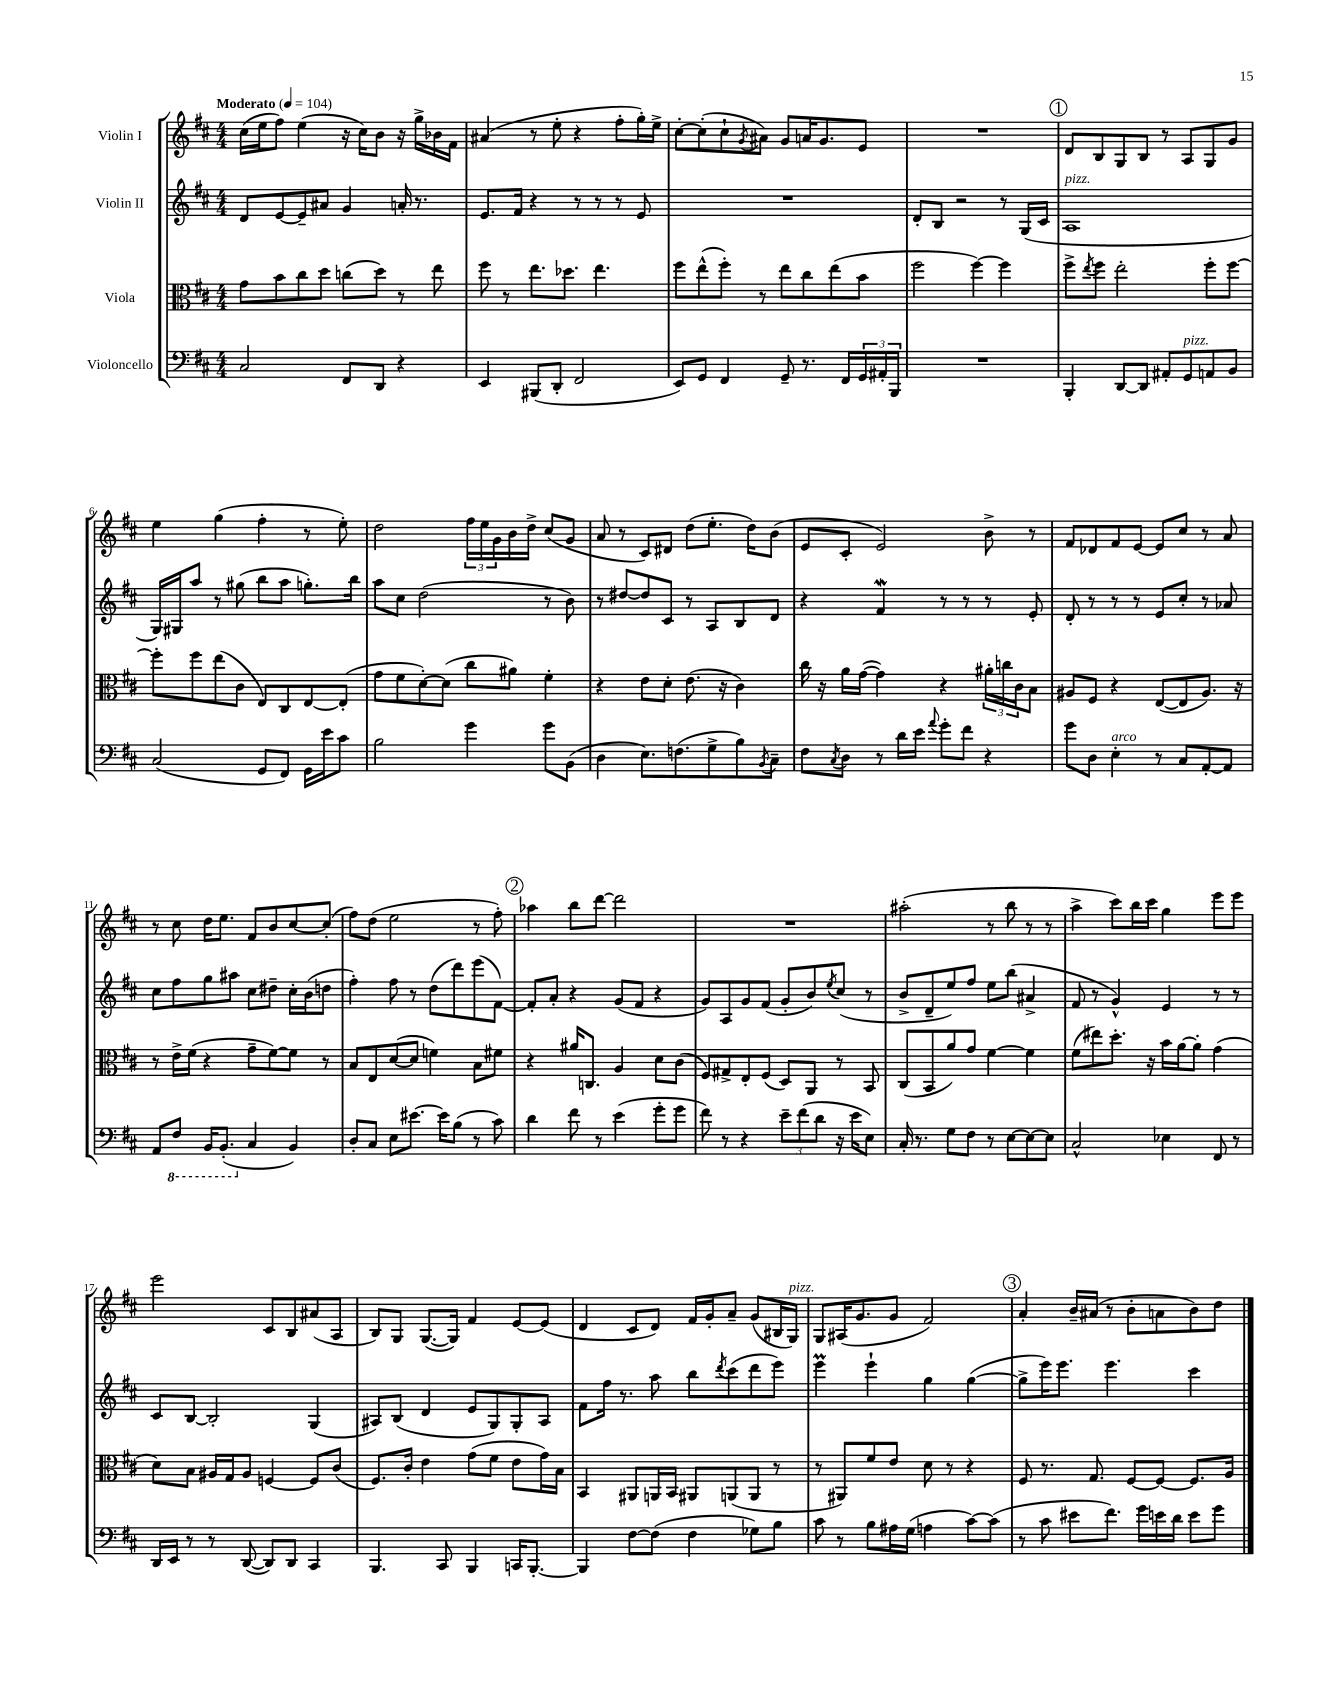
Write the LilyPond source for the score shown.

<<
\new StaffGroup <<
\new Staff = "s0" \with { instrumentName = "Violin I" } {
    \clef treble \key d \major \numericTimeSignature \time 4/4 \tempo "Moderato" 4 = 104
    cis''16( e''16 fis''8) e''4( r16 cis''16) b'8 r16 g''16-> bes'16 fis'16 |
    ais'4( r8 e''8-. r4 fis''8-. g''16-.) e''16-> |
    cis''8~-. cis''8-.( cis''8-! \acciaccatura { g'8 } ais'8) g'8 a'16 g'8. e'8 |
    R1 |
    \mark \markup { \circle "1" } d'8 b8 g8 b8 r8 a8 g8 g'8 |
    e''4 g''4( fis''4-. r8 e''8-.) |
    d''2 \tuplet 3/2 { fis''16 e''16 g'16 } b'16 d''16-> cis''8( g'8 |
    a'8 r8 cis'8) dis'8 d''8( e''8.-. d''16) b'8( |
    e'8 cis'8-. e'2) b'8-> r8 |
    fis'8 des'8 fis'8 e'8~ e'8 cis''8 r8 a'8 |
    r8 cis''8 d''16 e''8. fis'8 b'8 cis''8~ cis''8-.( |
    fis''8) d''8( e''2 r8 fis''8-.) |
    \mark \markup { \circle "2" } aes''4 b''8 d'''8~ d'''2 |
    R1 |
    ais''2-.( r8 b''8 r8 r8 |
    a''4-> cis'''8) b''16 cis'''16 g''4 e'''8 e'''8 |
    e'''2 cis'8 b8 ais'8( a8 |
    b8) g8 g8.~( g16) fis'4 e'8~ e'8( |
    d'4 cis'8 d'8) fis'16 g'16-. a'8-- g'8( bis16 g16^\markup { \italic "pizz." }) |
    g8 ais16( g'8. g'8 fis'2) |
    \mark \markup { \circle "3" } a'4-. b'16-- ais'16( r8 b'8-. a'8 b'8) d''8 \bar "|." |
}
\new Staff = "s1" \with { instrumentName = "Violin II" } {
    \clef treble \key d \major \numericTimeSignature \time 4/4
    d'8 e'8~ e'8-- ais'8 g'4 a'16-. r8. |
    e'8. fis'16 r4 r8 r8 r8 e'8 |
    R1 |
    d'8-. b8 r2 r8 g16( cis'16 |
    \mark \markup { \circle "1" } a1^\markup { \italic "pizz." } |
    g16) gis16 a''8 r8 gis''8( b''8 a''8 g''8.-.) b''16 |
    a''8 cis''8 d''2( r8 b'8) |
    r8 dis''8~ dis''8 cis'8 r8 a8 b8 d'8 |
    r4 fis'4\mordent r8 r8 r8 e'8-. |
    d'8-. r8 r8 r8 e'8 cis''8-. r8 aes'8 |
    cis''8 fis''8 g''8 ais''8 cis''8 dis''8-- cis''16-. b'16( d''8 |
    fis''4-.) fis''8 r8 d''8( d'''8) e'''8( fis'8~) |
    \mark \markup { \circle "2" } fis'8-. a'8-. r4 g'8( fis'8 r4 |
    g'8) a8 g'8 fis'8( g'8-. b'8) \acciaccatura { e''8 } cis''8( r8 |
    b'8-> d'8-- e''8) fis''8 e''8 b''8( ais'4-> |
    fis'8 r8 g'4-^) e'4 r8 r8 |
    cis'8 b8~ b2-. g4( |
    ais8) b8( d'4 e'8 g8) g8-. ais8 |
    fis'8 fis''16 r8. a''8 b''8 \acciaccatura { d'''8 } cis'''8( d'''8 e'''8) |
    e'''4\prall e'''4-! g''4 g''4~( |
    \mark \markup { \circle "3" } g''8-> e'''16) e'''8. e'''4. cis'''4 \bar "|." |
}
\new Staff = "s2" \with { instrumentName = "Viola" } {
    \clef alto \key d \major \numericTimeSignature \time 4/4
    g'8 b'8 cis''8 d''8 c''8( d''8) r8 e''8 |
    fis''8 r8 e''8. des''8. e''4. |
    fis''8 e''8-^( fis''8-.) r8 e''8 cis''8 e''8( b'8 |
    fis''2 fis''4~) fis''4 |
    \mark \markup { \circle "1" } fis''8-> \acciaccatura { e''8 } fis''8 e''2-. fis''8-. fis''8~ |
    fis''8-. fis''8 e''8( cis'8 e8) cis8 e8~ e8-.( |
    g'8 fis'8 d'8~-.) d'8( cis''8 ais'8) fis'4-. |
    r4 e'8 d'8-. e'8.( r16 cis'4) |
    cis''16 r16 a'16 g'16~( g'4) r4 \tuplet 3/2 { ais'16-. c''16 cis'16 } b8 |
    ais8 fis8 r4 e8~( e8 ais8.) r16 |
    r8 e'16-> fis'16( r4 g'8-- fis'8~) fis'8 r8 |
    b8 e8 d'8~( d'8 f'4) b8 fis'8 |
    \mark \markup { \circle "2" } r4 ais'16 c8. a4 d'8 cis'8( |
    fis8) gis8-> e8-. fis8( d8) a,8 r8 b,8 |
    cis8( b,8 a'8) g'8 fis'4~ fis'4 |
    fis'8( eis''8) d''8.-. r16 b'16 a'16~ a'8-. g'4( |
    d'8) b8 ais16 g16 ais8 f4~ f8 cis'8( |
    fis8.) cis'16-. e'4 g'8( fis'8 e'8 g'16) b16 |
    b,4 ais,8 a,16 b,16 ais,8 a,8( a,8 r8 |
    r8 ais,8) fis'8 e'8 d'8 r8 r4 |
    \mark \markup { \circle "3" } fis8 r8. g8. fis8~ fis8~ fis8. a16 \bar "|." |
}
\new Staff = "s3" \with { instrumentName = "Violoncello" } {
    \clef bass \key d \major \numericTimeSignature \time 4/4
    cis2 fis,8 d,8 r4 |
    e,4 bis,,8( d,8-. fis,2 |
    e,8) g,8 fis,4 g,8-- r8. fis,16 \tuplet 3/2 { g,16 ais,16-. b,,16 } |
    R1 |
    \mark \markup { \circle "1" } b,,4-. d,8~ d,8 ais,8-. g,8^\markup { \italic "pizz." } a,8 b,8 |
    cis2( g,8 fis,8) g,16 e'16 cis'8 |
    b2 g'4 g'8 b,8( |
    d4 e8.) f8.( g8-> b8) \acciaccatura { b,8 } cis8-- |
    fis8 \acciaccatura { cis8 } d8 r8 d'16 e'16 \appoggiatura { a'8 } g'8-. fis'8 r4 |
    g'8 d8 e4-.^\markup { \italic "arco" } r8 cis8 a,8~-. a,8 |
    a,8 \ottava #-1 fis,8 b,,16 b,,8.-.( \ottava #0 cis4 b,4) |
    d8-. cis8 e8 eis'8.~ eis'16 b8( r8 cis'8) |
    \mark \markup { \circle "2" } d'4 fis'8 r8 e'4( g'8-. g'8 |
    fis'8) r8 r4 \tuplet 3/2 { e'8-- fis'8( d'8 } r16 e'16 e8) |
    cis16-. r8. g8 fis8 r8 e8~ e8~ e8 |
    cis2-^ ees4 fis,8 r8 |
    d,16 e,16 r8 r8 d,8~( d,8) d,8 cis,4 |
    b,,4. cis,8 b,,4 c,16 b,,8.~-. |
    b,,4 fis8~ fis8( fis4 ges8) b8 |
    cis'8 r8 b8 ais16 g16( a4 cis'8~) cis'8( |
    \mark \markup { \circle "3" } r8 cis'8 eis'8 fis'8.) g'16 e'16 d'16 e'8 g'8 \bar "|." |
}
>>
>>
